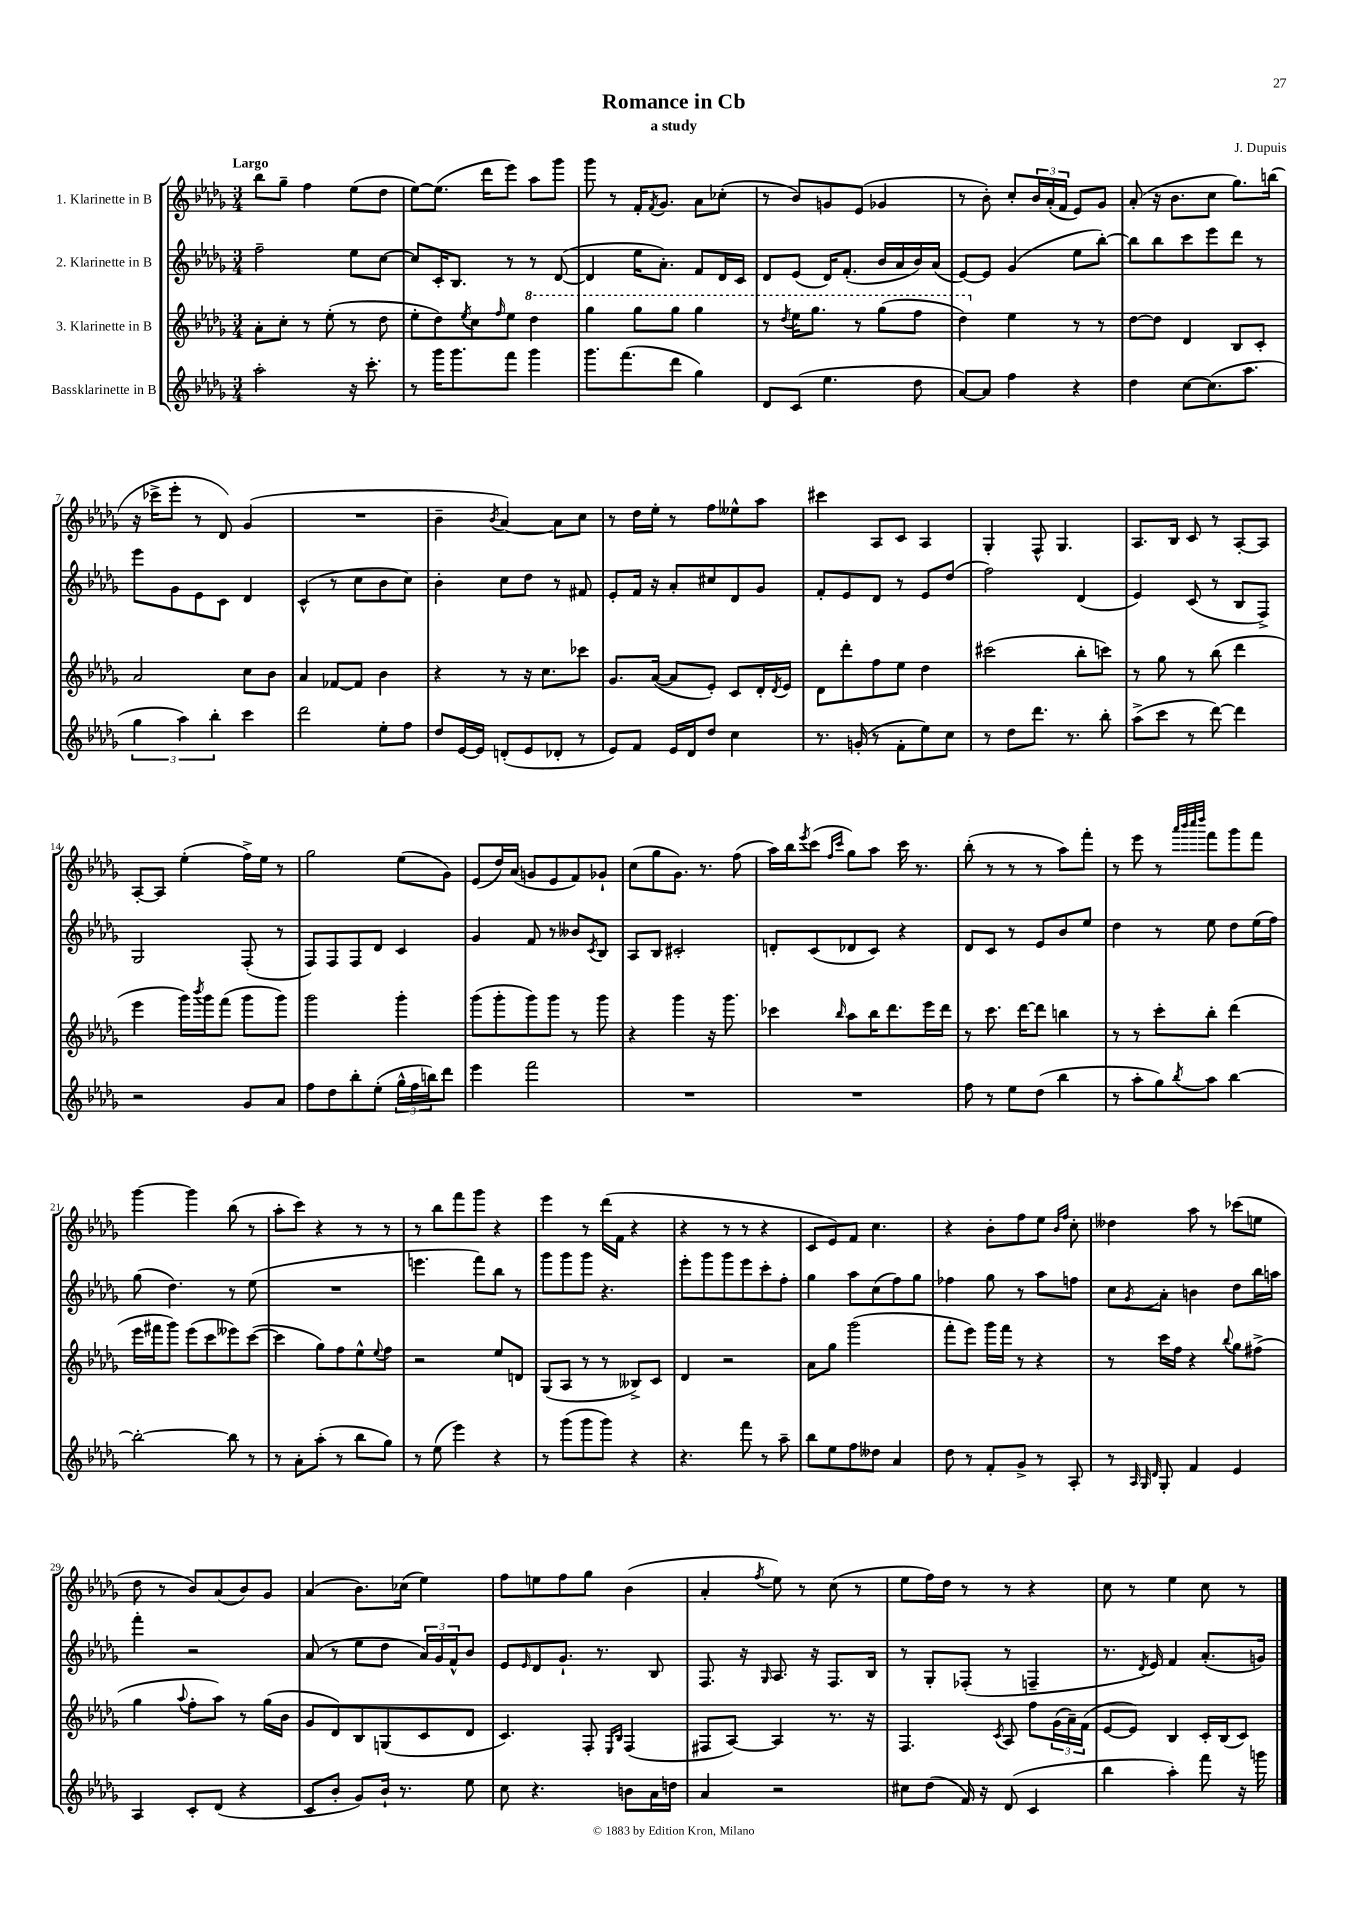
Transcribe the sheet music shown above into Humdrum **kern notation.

**kern	**kern	**kern	**kern
*part4	*part3	*part2	*part1
*staff4	*staff3	*staff2	*staff1
*I"Bassklarinette in B	*I"3. Klarinette in B	*I"2. Klarinette in B	*I"1. Klarinette in B
*clefG2	*clefG2	*clefG2	*clefG2
*k[b-e-a-d-g-]	*k[b-e-a-d-g-]	*k[b-e-a-d-g-]	*k[b-e-a-d-g-]
*M3/4	*M3/4	*M3/4	*M3/4
=1	=1	=1	=1
!	!	!	!LO:TX:a:B:t=Largo
2aa-'\	8a-'\L	2ff~\	8bb-\L
.	8cc'\J	.	8gg-~\J
.	8r	.	4ff\
.	(8ee-'\	.	.
16r	8r	8ee-\L	(8ee-\L
8.ccc'\	.	.	.
.	8dd-\	[8cc\J	8dd-\J
=2	=2	=2	=2
8r	8ee-'\L	8cc/L]	[8ee-\L)
16ggg-\KL	8dd-\)	16c'/K	(8.ee-\J]
8.ggg-\	.	8.B-/J	.
.	8qee-/	.	.
.	8cc\	.	.
.	.	.	16ddd-\KL
.	16qqff/	.	.
8fff\J	8ee-\J	8r	8eee-\J)
*	*8va	*	*
4ggg-\	4ddd-\	8r	8aa-\L
.	.	([8d-/	8ggg-\J
=3	=3	=3	=3
8.ggg-\L	4ggg-\	4d-/]	8ggg-\
.	.	.	8r
(8.fff\	.	.	.
.	8ggg-\L	16ee-\KL	16f'/KL
.	.	.	8qf/
.	.	8.a-'\J)	8.g-/J
8ddd-\J	8ggg-\J	.	.
4gg-\)	4ggg-\	8f/L	8a-\L
.	.	16d-/L	(8cc-X'\J
.	.	16c/JJ	.
=4	=4	=4	=4
8d-/L	8r	8d-/L	8r
.	8qddd-/	.	.
(8c/J	16eee-\KL	(8e-/J	8b-/L)
.	8.ggg-\J	.	.
4.ee-\	.	16d-/KL)	8gn/
.	.	(8.f'/J	.
.	8r	.	(8e-/J
.	(8ggg-\L	16b-/LL	4g-X/
.	.	16a-/	.
8dd-\	8fff\J	16b-/)	.
.	.	(16a-/JJ	.
=5	=5	=5	=5
[8a-/L)	4ddd-\)	[8e-/L)	8r
8a-/J]	.	8e-/J]	8b-'\)
*	*X8va	*	*
4ff\	4ee-\	(4g-/	8cc'/L
.	.	.	24b-/L
.	.	.	(24a-'/
.	.	.	24f/JJ
4r	8r	8ee-\L	8e-/L)
.	8r	[8bb-'\J)	8g-/J
=6	=6	=6	=6
4dd-\	[8dd-\L	8bb-\L]	(8a-'/
.	8dd-\J]	8bb-\	16r
.	.	.	8.b-\L
[8cc\L	4d-/	8ccc\	.
(8.cc\]	.	8eee-\	8cc\J
.	8B-/L	8ddd-\J	8.gg-\L)
8.aa-\J	.	.	.
.	8c'/J	8r	.
.	.	.	(16bbn\Jk
!!LO:LB:g=z
=7	=7	=7	=7
6gg-\	2a-/	8eee-\L	16r
.	.	.	16ccc-X^\KL
.	.	8g-\	8eee-'\J
6aa-\)	.	.	.
.	.	8e-\	8r
6bb-'\	.	.	.
.	.	8c\J	8d-/)
4ccc\	8cc\L	4d-/	(4g-/
.	8b-\J	.	.
=8	=8	=8	=8
2ddd-\	4a-/	(4c^^/	2.r
.	[8f-X/L	8r	.
.	8f-/J]	8cc\L	.
8ee-'\L	4b-\	8b-\	.
8ff\J	.	8cc\J)	.
=9	=9	=9	=9
8dd-/L	4r	4b-'\	4b-~\
[16e-/L	.	.	.
16e-/JJ]	.	.	.
.	.	.	8qb-/
(8dn'/L	8r	8cc\L	[4a-/)
8e-/	16r	8dd-\J	.
.	8.cc\L	.	.
8d-X'/J	.	8r	8a-\L]
8r	8ccc-X\J	8f#X/	8cc\J
=10	=10	=10	=10
8e-/L)	8.g-/L	8e-'/L	8r
8f/J	.	16f/Jk	16dd-\LL
.	([16a-/Jk	16r	16ee-'\JJ
16e-/LL	8a-/L]	8a-'/L	8r
16d-/J	.	.	.
8dd-/J	8e-'/J)	8cc#X/	8ff\L
4cc\	8c/L	8d-/	8ee--X^^\
.	16d-'/L	8g-/J	8aa-\J
.	8qd-/	.	.
.	16e-/JJ	.	.
=11	=11	=11	=11
8.r	8d-\L	8f'/L	4ccc#X\
.	8ddd-'\	8e-/	.
(16gn'/	.	.	.
8r	8ff\	8d-/J	8A-/L
8f'\L	8ee-\J	8r	8c/J
8ee-\)	4dd-\	8e-/L	4A-/
8cc\J	.	(8dd-/J	.
=12	=12	=12	=12
8r	(2ccc#X\	2ff\)	4G-'/
8dd-\L	.	.	.
8.ddd-\J	.	.	8F^^/
.	.	.	4.G-/
8.r	.	.	.
.	8bb-'\L	(4d-/	.
8bb-'\	8cccn\J)	.	.
=13	=13	=13	=13
(8aa-^\L	8r	4e-/)	8.A-/L
8ccc\J	8gg-\	.	.
.	.	.	16B-/Jk
8r	8r	(8c/	8c/
[8ddd-\)	(8bb-\	8r	8r
4ddd-\]	4ddd-\	8B-/L	[8A-'/L
.	.	8F^/J)	8A-/J]
!!LO:LB:g=z
=14	=14	=14	=14
2r	4eee-\	2G-/	[8A-'/L
.	.	.	8A-/J]
.	16ggg-\LL)	.	(4ee-'\
.	8qbbb-/	.	.
.	16ggg-\J	.	.
.	(8fff\J	.	.
8g-/L	8ggg-\L	(8F'/	16ff^\LL)
.	.	.	16ee-\JJ
8a-/J	8ggg-\J)	8r	8r
=15	=15	=15	=15
8ff\L	2ggg-\	8F/L)	2gg-\
8dd-\	.	8F/	.
8bb-'\	.	8F/	.
(8ee-'\J	.	8d-/J	.
24gg-^^\LL	4ggg-'\	4c/	(8ee-\L
24ff\	.	.	.
24bbn\J)	.	.	.
8ddd-\J	.	.	8g-\J)
=16	=16	=16	=16
4eee-\	(8ggg-\L	4g-/	(8e-/L
.	8ggg-'\	.	16dd-/L)
.	.	.	(16a-/JJ
2fff\	8ggg-\)	8f/	8gn/L
.	8ggg-\J	8r	8e-/
.	8r	8b--X/L	8f/)
.	.	8qc/	.
.	8ggg-\	8B-/J	8g-X`/J
=17	=17	=17	=17
2.r	4r	8A-/L	(8cc\L
.	.	8B-/J	8gg-\
.	4ggg-\	2c#X'/	8.g-\J)
.	.	.	8.r
.	16r	.	.
.	8.ggg-\	.	.
.	.	.	(8ff\
=18	=18	=18	=18
2.r	4ccc-X\	8dn'/L	16aa-\LL)
.	.	.	16bb-\J
.	.	.	8qeee-/
.	.	(8c/	(8ccc\J
.	.	.	16qqff/LL
.	16qqbb-/	.	16qqccc/JJ
.	8aa-\L	8d-X/	8gg-\L)
.	16bb-\K	8c/J)	8aa-\J
.	8.ddd-\	.	.
.	.	4r	16ccc\
.	.	.	8.r
.	16eee-\L	.	.
.	16ddd-\JJ	.	.
=19	=19	=19	=19
8ff\	8r	8d-/L	(8bb-'\
8r	8.ccc\	8c/J	8r
8ee-\L	.	8r	8r
.	[16ddd-\KL	.	.
(8dd-\J	8ddd-\J]	8e-/L	8r
4bb-\	4bbn\	8b-/	8aa-\L)
.	.	8ee-/J	8fff'\J
=20	=20	=20	=20
8r	8r	4dd-\	8r
8aa-'\L	8r	.	8eee-\
8gg-\)	8ccc'\L	8r	8r
.	.	.	32qqaaa-/LLL
.	.	.	32qqbbb-/
.	.	.	32qqcccc/
8qbb-/	.	.	32qqdddd-/JJJ
8aa-\J	8bb-'\J	8ee-\	8fff\L
[4bb-\	(4ddd-\	8dd-\L	8ggg-\
.	.	(16ee-\L	8fff\J
.	.	16ff\JJ)	.
!!LO:LB:g=z
=21	=21	=21	=21
2bb-'\_	16eee-\LL	(8gg-\	[4ggg-\
.	16fff#X\J	.	.
.	8ggg-\J)	4.dd-\)	.
.	(8eee-\L	.	4ggg-\]
.	8ccc\	.	.
8bb-\]	8eee--X\)	8r	(8bb-\
8r	([8ccc\J	(8ee-\	8r
=22	=22	=22	=22
8r	4ccc\]	2.r	8aa-'\L
8a-'\L	.	.	8ccc\J)
(8aa-'\J	8gg-\L)	.	4r
8r	8ff\	.	.
8bb-\L	8ee-^^\	.	8r
.	8qqee-/	.	.
8gg-\J)	8ff\J	.	8r
=23	=23	=23	=23
8r	2r	4.eeen\	8r
(8ee-\	.	.	8bb-\L
4eee-\)	.	.	8fff\
.	.	8fff\L)	8ggg-\J
4r	8ee-/L	8bb-\J	4r
.	8dn/J	8r	.
=24	=24	=24	=24
8r	(8G-/L	8ggg-\L	4eee-\
(8ggg-\L	8A-/J	8ggg-\	.
8ggg-\	8r	8ggg-\J	8r
8ggg-\J)	8r	4.r	(16ddd-\LL
.	.	.	16f\JJ
4r	8B--X^/L)	.	4r
.	8c/J	.	.
=25	=25	=25	=25
4.r	4d-/	8eee-'\L	4r
.	.	8ggg-\	.
.	2r	8ggg-\	8r
8fff\	.	8eee-\	8r
8r	.	8ccc'\	4r
8aa-~\	.	8ff'\J	.
=26	=26	=26	=26
8bb-\L	8a-\L	4gg-\	8c/L
8ee-\	8gg-\J	.	8e-/)
8ff\	(2ggg-\	8aa-\L	8f/J
8dd--X\J	.	(8cc\	4.cc\
4a-/	.	8ff\)	.
.	.	8gg-\J	.
=27	=27	=27	=27
8dd-\	8fff'\L	4ff-X\	4r
8r	8eee-\J)	.	.
8f'/L	16ggg-\LL	8gg-\	8b-'\L
.	16fff\JJ	.	.
8g-^/J	8r	8r	8ff\
8r	4r	8aa-\L	8ee-\J
.	.	.	16qqb-/LL
.	.	.	16qqff/JJ
8A-'/	.	8ffn\J	8cc'\
=28	=28	=28	=28
8r	8r	8cc\L	4dd--X\
32qqA-/	.	.	.
32qqG-/	.	.	.
32qqd-/	.	8qg-/	.
8G-'/	16ccc\LL	8a-'\J	.
.	16ff\JJ	.	.
4f/	4r	4bn\	8aa-\
.	.	.	8r
.	8qqbb-/	.	.
4e-/	8gg-\L	8dd-\L	(8ccc-X\L
.	(8ff#X^\J	16bb-\L	8een\J
.	.	16aan\JJ	.
!!LO:LB:g=z
=29	=29	=29	=29
4A-/	4gg-\	4fff'\	8dd-\
.	.	.	8r
.	8qqaa-/	.	.
8c'/L	8ff'\L	2r	8b-/L)
(8d-/J	8aa-\J)	.	(8a-/
4r	8r	.	8b-/)
.	(16gg-\LL	.	8g-/J
.	16b-\JJ	.	.
=30	=30	=30	=30
8c/L	8g-/L	(8a-/	(4a-/
8b-'/J	8d-/)	8r	.
8g-/L)	8B-/	8ee-\L	8.b-\L)
16b-`/Jk	(8Gn/	8dd-\J	.
8.r	.	.	(16cc-X\Jk
.	8c/	24a-/LL)	4ee-\)
.	.	24g-/	.
.	.	24f^^/J	.
8ee-\	8d-/J	8b-/J	.
=31	=31	=31	=31
8cc\	4.c/)	8e-/L	8ff\L
.	.	16qqe-/	.
4.r	.	8d-/	8een\
.	.	8.g-`/J	8ff\
.	8F'/	.	8gg-\J
.	.	8.r	.
.	16qqE-/LL	.	.
.	16qqB-/JJ	.	.
8bn\L	(4F/	.	(4b-\
16a-\L	.	8B-/	.
16ddn\JJ	.	.	.
=32	=32	=32	=32
4a-/	8F#X/L	8.F/	4a-'/
.	[8A-/J)	.	.
.	.	16r	.
.	.	16qqG-/	8qff/
2r	4A-/]	8.A-/	8ee-\)
.	.	.	8r
.	.	16r	.
.	8.r	8.F/L	(8cc\
.	.	.	8r
.	16r	16B-/Jk	.
=33	=33	=33	=33
8cc#X\L	4.F/	8r	8ee-\L
(8dd-\J	.	8G-'/L	16ff\L)
.	.	.	16dd-\JJ
16f/)	.	(8F-X'/J	8r
16r	.	.	.
.	8qc/	.	.
(8d-/	8A-/	8r	8r
4c/	8ff\L	4Fn~/	4r
.	(24g-\L	.	.
.	24a-~\)	.	.
.	(24f\JJ	.	.
=34	=34	=34	=34
4bb-\	[8e-/L	8.r	8cc\
.	8e-/J])	.	8r
.	.	8qd-/	.
.	.	16e-/)	.
4aa-'\)	4B-/	4f/	4ee-\
8fff\	16c'/LL	(8.a-'/L	8cc\
.	(16B-/J	.	.
16r	8c/J)	.	8r
16gggn\	.	16gn/Jk)	.
==	==	==	==
*-	*-	*-	*-
